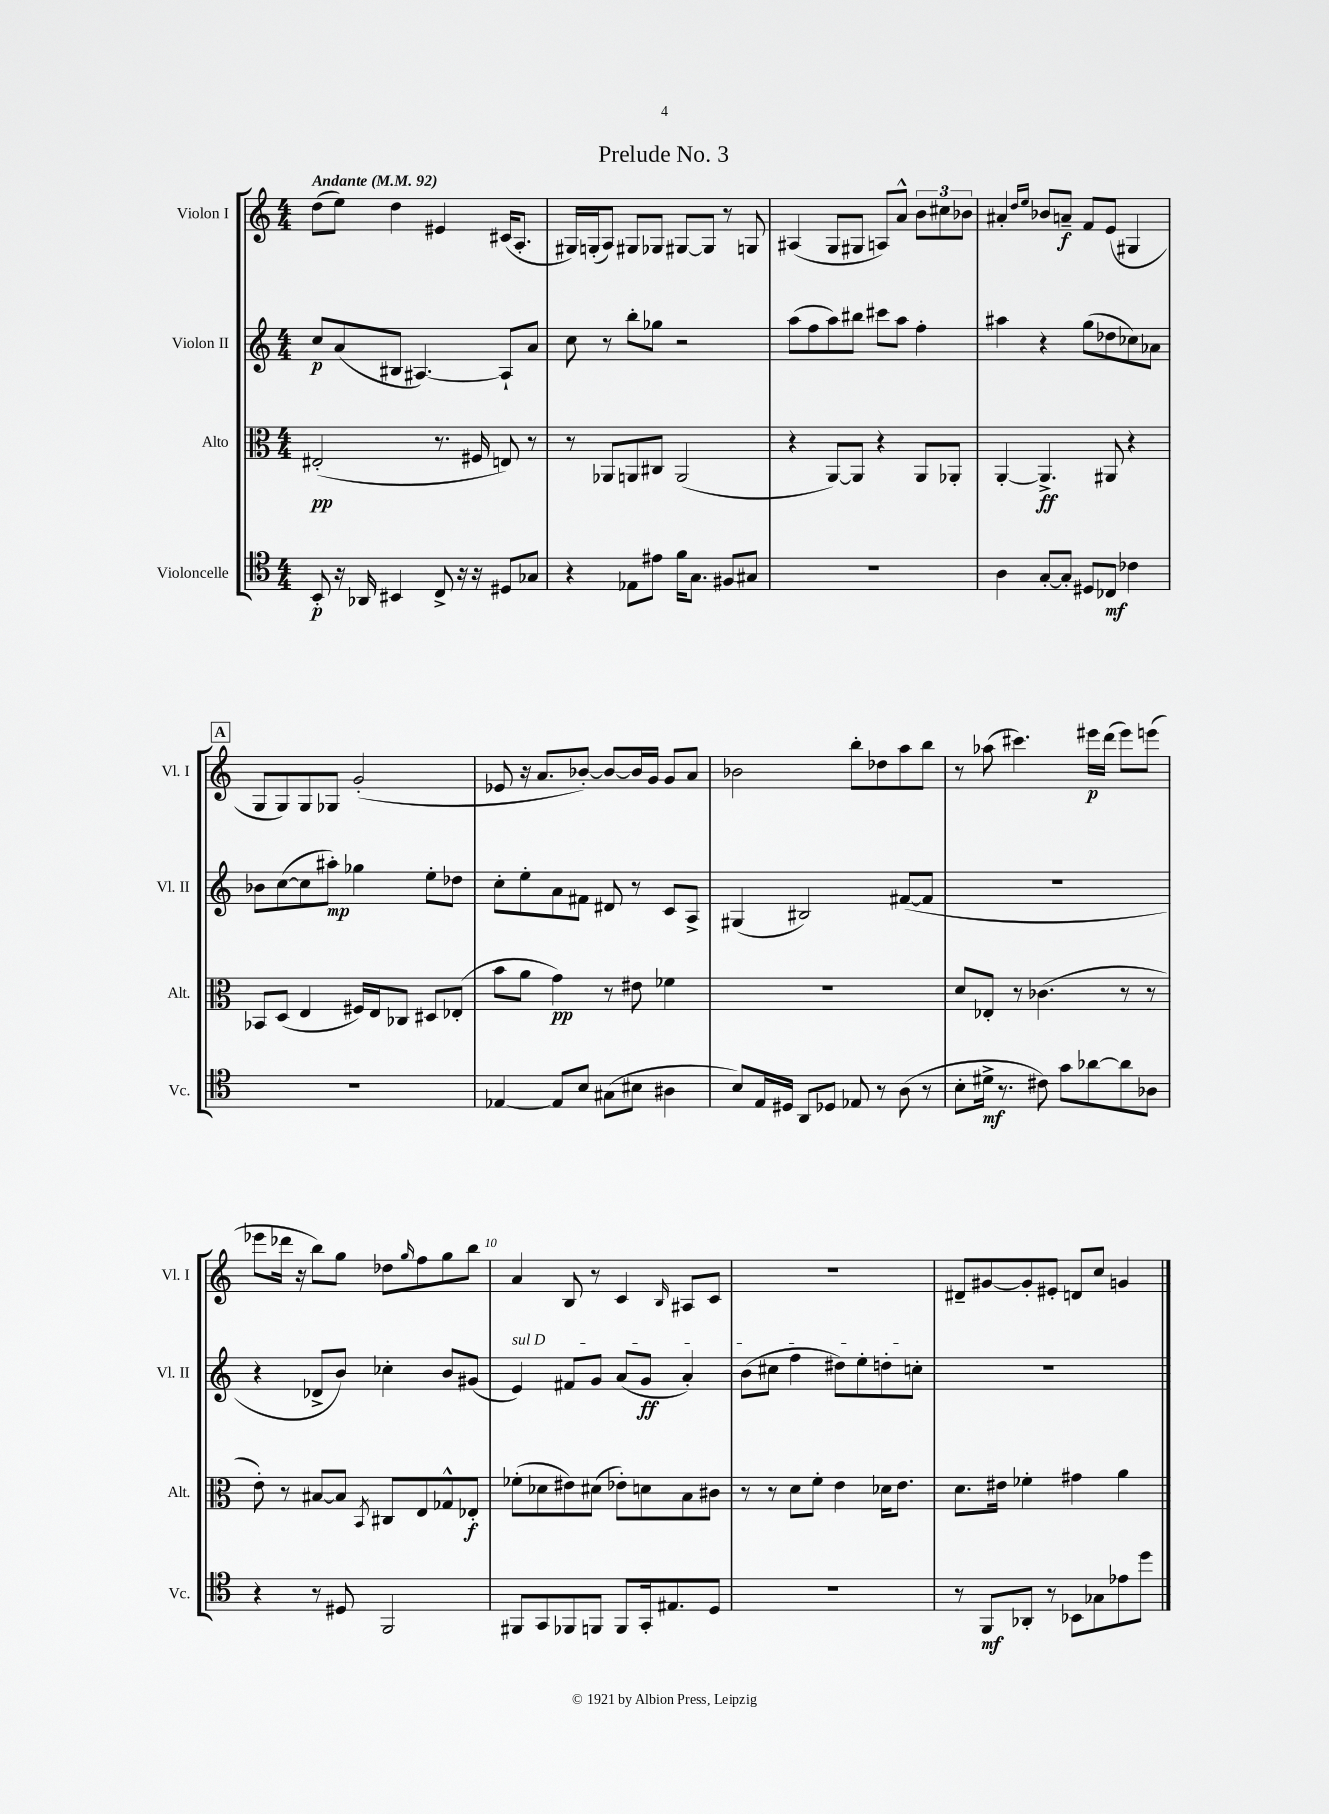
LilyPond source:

\header { title = "Prelude No. 3" }
<<
\new StaffGroup <<
\new Staff = "s0" \with { instrumentName = "Violon I" shortInstrumentName = "Vl. I" } {
    \clef treble \key c \major \numericTimeSignature \time 4/4 \tempo "Andante" 4 = 92
    d''8( e''8) d''4 eis'4 cis'16( a8.-. |
    gis16) g16-.( a8) gis8 ges8 gis8~ gis8 r8 g8 |
    ais4( g8 gis8 a8) a'8-^ \tuplet 3/2 { b'8 cis''8 bes'8 } |
    ais'4-. \grace { d''16 e''16 } bes'8 a'8--\f f'8 e'8( gis4 |
    \mark \markup { \box "A" } g8 g8) g8 ges8 g'2-.( |
    ees'8 r16 a'8. bes'8~-.) bes'8~ bes'16 g'16 g'8 a'8 |
    bes'2 b''8-. des''8 a''8 b''8 |
    r8 aes''8( cis'''4.) eis'''16\p d'''16( eis'''8) e'''8( |
    ees'''8 des'''16 r16 b''8) g''8 des''8 \grace { g''16 } f''8 g''8 b''8 |
    a'4 b8 r8 c'4 \grace { b16 } ais8 c'8 |
    R1 |
    dis'8-- gis'8~ gis'8-. eis'8-. d'8 c''8 g'4 \bar "|." |
}
\new Staff = "s1" \with { instrumentName = "Violon II" shortInstrumentName = "Vl. II" } {
    \clef treble \key c \major \numericTimeSignature \time 4/4
    c''8\p a'8( bis8 ais4.~) ais8-! a'8 |
    c''8 r8 b''8-. ges''8 r2 |
    a''8( f''8 a''8) bis''8 cis'''8 a''8 f''4-. |
    ais''4 r4 g''8( des''8 ces''8) aes'8 |
    \mark \markup { \box "A" } bes'8 c''8~( c''8 ais''8-.\mp) ges''4 e''8-. des''8 |
    c''8-. e''8-. a'8 fis'8 dis'8 r8 c'8 a8-> |
    gis4( bis2) fis'8~( fis'8 |
    R1 |
    r4 des'8-> b'8) ces''4-. b'8 gis'8( |
    \once \override TextSpanner.bound-details.left.text = \markup { \italic "sul D" } e'4\startTextSpan) fis'8 g'8 a'8( g'8\ff a'4-.) |
    b'8( cis''8 f''4 dis''8) e''8-. d''8-. c''8-.\stopTextSpan |
    r1 \bar "|." |
}
\new Staff = "s2" \with { instrumentName = "Alto" shortInstrumentName = "Alt." } {
    \clef alto \key c \major \numericTimeSignature \time 4/4
    eis2-.\pp( r8. fis16 e8) r8 |
    r8 aes,8 a,8 cis8 a,2( |
    r4 a,8~) a,8 r4 a,8 aes,8-. |
    a,4~-. a,4.->\ff ais,8 r4 |
    \mark \markup { \box "A" } bes,8 d8( e4 fis16) e16 ces8 dis8 ees8-.( |
    b'8 a'8 g'4\pp) r8 eis'8 fes'4 |
    r1 |
    d'8 ees8-. r8 ces'4.( r8 r8 |
    e'8-.) r8 bis8~ bis8 \acciaccatura { b,8 } cis8 e8 ges8-^ ees8-.\f |
    fes'8-.( des'8 eis'8) dis'8( ees'8-.) d'8 b8 cis'8 |
    r8 r8 d'8 f'8-. e'4 des'16 e'8. |
    d'8. eis'16 fes'4-. gis'4 a'4 \bar "|." |
}
\new Staff = "s3" \with { instrumentName = "Violoncelle" shortInstrumentName = "Vc." } {
    \clef tenor \key c \major \numericTimeSignature \time 4/4
    b,8-.\p r16 aes,16 bis,4 c8-> r16 r16 dis8 ges8 |
    r4 ees8 eis'8 f'16 g8. fis8 gis8 |
    R1 |
    a4 g8~-. g8-. dis8 ces8\mf ces'4 |
    \mark \markup { \box "A" } R1 |
    ees4~ ees8 b8 gis8( bis8 ais4 |
    b8) e16 dis16 a,8 des8 ees8 r8 a8( r8 |
    b8-. dis'16->\mf r8. cis'8) g'8 aes'8~ aes'8 aes8 |
    r4 r8 dis8 f,2 |
    fis,8 g,8 fes,8 f,8 f,8 g,16-. eis8. d8 |
    R1 |
    r8 f,8\mf aes,8-. r8 bes,8 ges8 ees'8 d''8 \bar "|." |
}
>>
>>
\layout { \context { \Score \override BarNumber.break-visibility = ##(#f #t #t) barNumberVisibility = #(every-nth-bar-number-visible 5) } }
